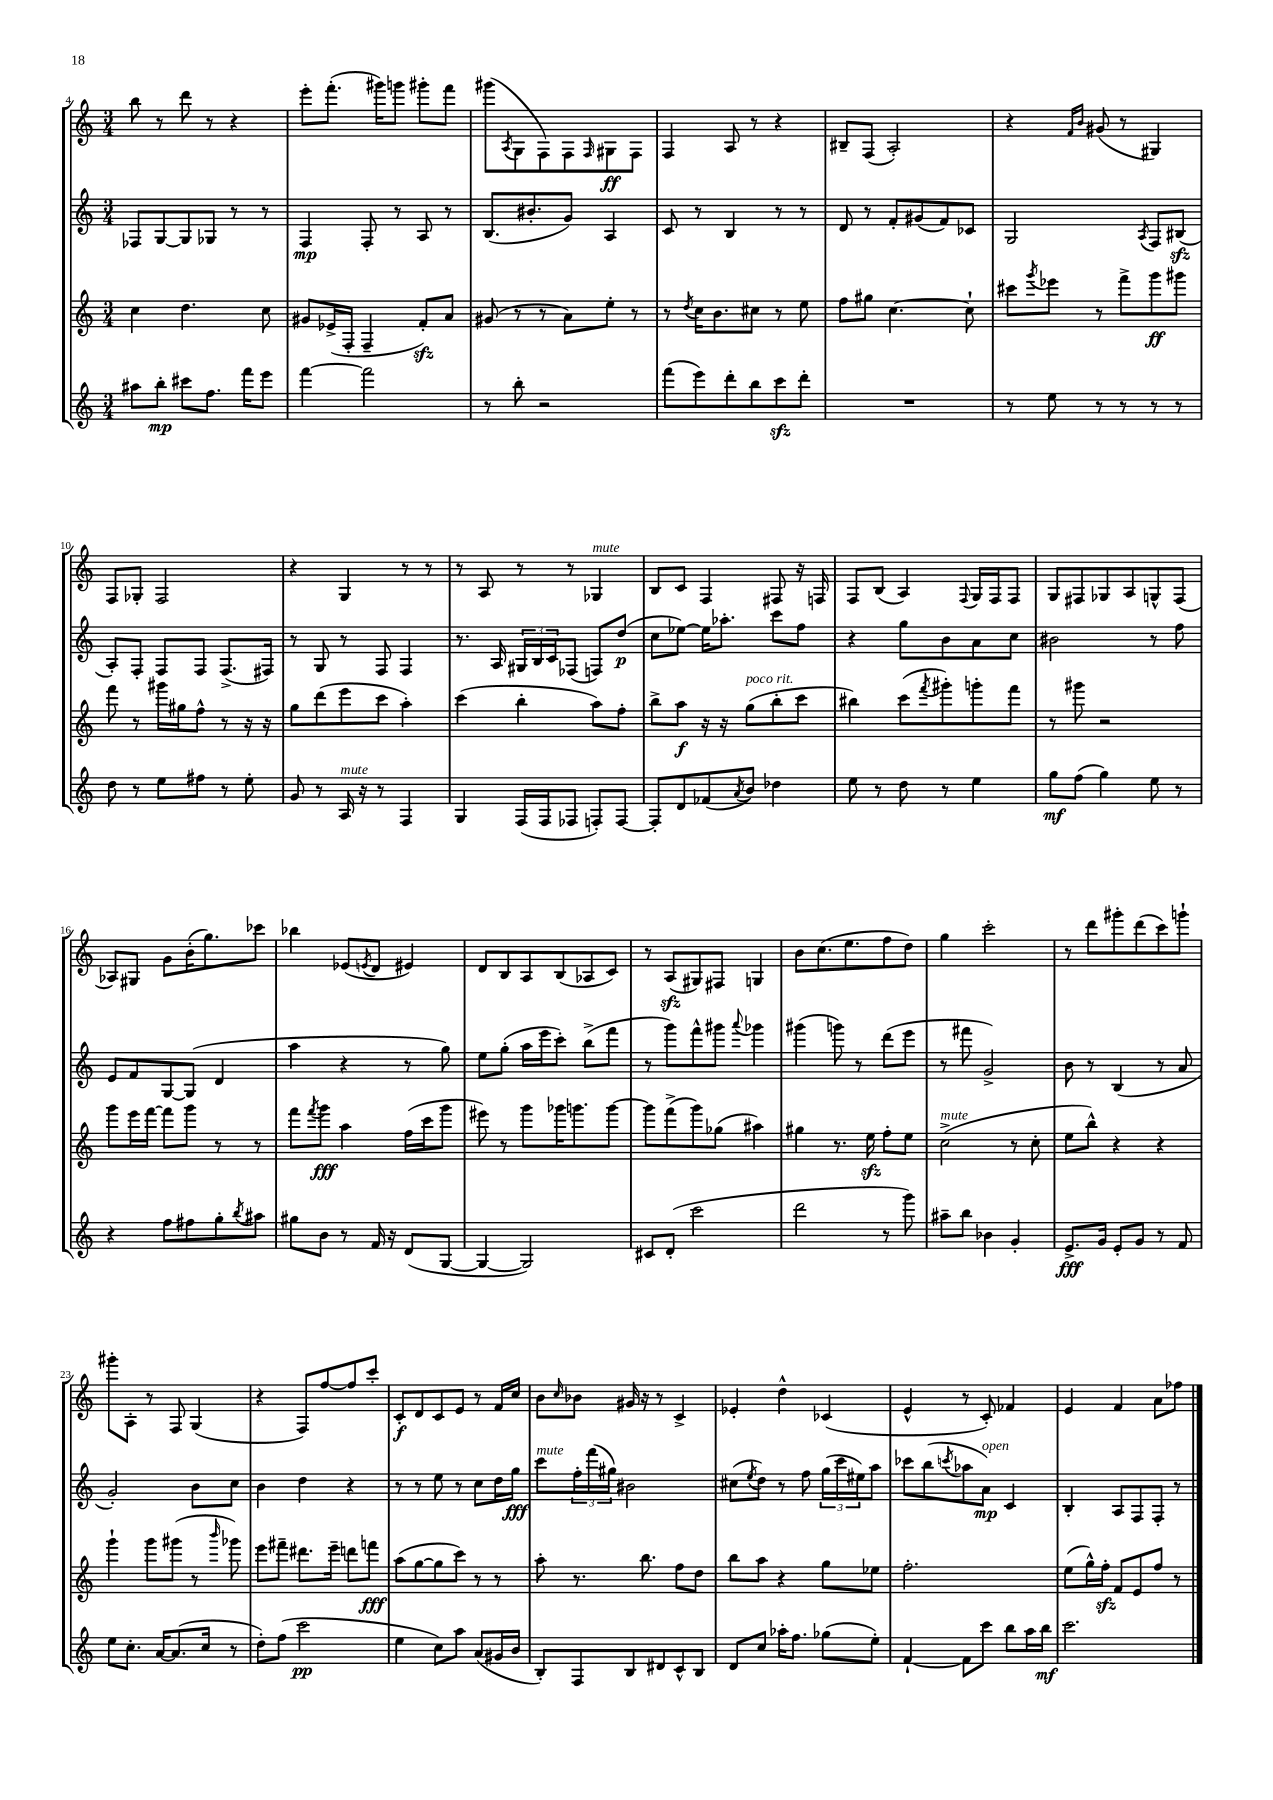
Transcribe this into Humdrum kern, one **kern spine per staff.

**kern	**kern	**kern	**kern
*staff4	*staff3	*staff2	*staff1
*clefG2	*clefG2	*clefG2	*clefG2
*k[]	*k[]	*k[]	*k[]
*M3/4	*M3/4	*M3/4	*M3/4
8aa#	4cc	8F-	8bb
8bb'	.	[8G	8r
8ccc#	4.dd	8G]	8ddd
8.ff	.	8G-	8r
.	.	8r	4r
16fff	.	.	.
8eee	8cc	8r	.
=	=	=	=
[4fff	8g#	4F	8eee'
.	(16e-^	.	(8.fff'
.	16F'	.	.
2fff]	4F~	8F'	.
.	.	.	16ggg#)
.	.	8r	8ggg
.	8f')	8A	8ggg#'
.	8a	8r	8fff
=	=	=	=
8r	(8g#	(8.B	(8ggg#
.	.	.	8qA
8bb'	8r	.	8G
.	.	8.b#'	.
2r	8r	.	8F)
.	8a)	8g)	8F
.	.	.	16qqF
.	8ee'	4A	8G#
.	8r	.	8F
=	=	=	=
(8fff	8r	8c	4F
.	8qdd	.	.
8eee)	16cc	8r	.
.	8.b	.	.
8ddd'	.	4B	8A
8bb	8cc#	.	8r
8ccc	8r	8r	4r
8ddd'	8ee	8r	.
=	=	=	=
2.r	8ff	8d	8B#~
.	8gg#	8r	(8F
.	[4.cc	8f'	2A')
.	.	(8g#	.
.	.	8f)	.
.	8cc`]	8c-	.
=	=	=	=
8r	8ccc#	2G	4r
.	8qggg	.	.
8ee	8eee-	.	.
.	.	.	16qqf
.	.	.	16qqb
8r	8r	.	(8g#
8r	8fff^	.	8r
.	.	8qA	.
8r	8ggg	8F	4G#)
8r	8ggg#	(8B#	.
=	=	=	=
8dd	8fff	8A')	8F
8r	8r	8F'	8G-'
8ee	16ggg#	8F	2F
.	16gg#	.	.
8ff#	8ff^^	8F	.
8r	8r	(8.F^	.
8ee'	16r	.	.
.	16r	16F#)	.
=	=	=	=
8g	8gg	8r	4r
8r	(8ddd	8G	.
16A	8eee	8r	4G
16r	.	.	.
8r	8ccc	8F	.
4F	4aa')	4F	8r
.	.	.	8r
=	=	=	=
4G	(4ccc	8.r	8r
.	.	.	8A
.	.	16A	.
(16F	4bb'	24G#	8r
.	.	24B	.
16F	.	.	.
.	.	24c	.
8F-	.	(8F-	8r
8F')	8aa)	8F)	4G-
[8F	8ff'	(8dd	.
=	=	=	=
8F']	8bb^	8cc	8B
8d	8aa	[8ee-)	8c
(8f-	16r	16ee-]	4F
.	16r	8.aa-'	.
8qa	.	.	.
8b)	(8gg	.	.
4dd-	8bb'	8ccc	8F#
.	8ccc	8ff	16r
.	.	.	16F
=	=	=	=
8ee	4bb#)	4r	8F
8r	.	.	(8B
8dd	(8ccc	8gg	4A)
.	8qfff	.	.
8r	8ggg#')	8b	.
.	.	.	8qqF
4ee	8ggg'	8a	16G
.	.	.	16F
.	8fff	8cc	8F
=	=	=	=
8gg	8r	2b#	8G
(8ff	8ggg#	.	8F#
4gg)	2r	.	8G-
.	.	.	8A
8ee	.	8r	8G^^
8r	.	8ff	(8F#
=	=	=	=
4r	8ggg	8e	8A-)
.	16eee	8f	8G#
.	[16fff	.	.
8ff	8fff]	[8G	8g
8ff#	8ggg	(8G]	(16b'
.	.	.	8.gg)
8gg'	8r	4d	.
8qbb	.	.	.
8aa#	8r	.	8ccc-
=	=	=	=
8gg#	8fff	4aa	4bb-
.	8qfff	.	.
8b	8ggg	.	.
8r	4aa	4r	(8e-
.	.	.	8qe
16f	.	.	8d
16r	.	.	.
(8d	(16ff	8r	4e#)
.	16ccc	.	.
[8G	8ggg	8gg)	.
=	=	=	=
4G_	8eee#)	8ee	8d
.	8r	(8gg'	8B
2G])	8ggg	16aa	8A
.	.	16eee	.
.	16ggg-	8ccc')	(8B
.	8.ggg	.	.
.	.	(8bb^	8A-
.	[8ggg	8fff	8c)
=	=	=	=
8c#	8ggg]	8r	8r
(8d'	(8fff^	8ggg)	(8A
2ccc	8ggg)	8fff^^	8G#)
.	(8gg-	8ggg#	8F#
.	.	8qqaaa	.
.	4aa#)	4ggg-	4G
=	=	=	=
2ddd	4gg#	(4ggg#	8b
.	.	.	(8.cc
.	8.r	8ggg)	.
.	.	.	8.ee
.	.	8r	.
.	16ee	.	.
8r	8ff'	(8ddd	8ff
8ggg)	8ee	8eee	8dd)
=	=	=	=
8aa#~	(2cc^	8r	4gg
8bb	.	8fff#	.
4b-	.	2g^)	2ccc'
4g'	8r	.	.
.	8cc'	.	.
=	=	=	=
8.e^	8ee	8b	8r
.	8bb^^)	8r	8ddd
16g	.	.	.
8e'	4r	(4B	8ggg#'
8g	.	.	(8ddd
8r	4r	8r	8ccc)
8f	.	8a	8ggg`
=	=	=	=
8ee	4ggg`	2g')	8ggg#'
8.cc'	.	.	8A'
.	8ggg	.	8r
[16a	.	.	.
(8.a]	(8ggg#	.	8F
.	8r	8b	(4G
16cc	.	.	.
.	16qqbbb	.	.
8r	8ggg-)	8cc	.
=	=	=	=
8dd')	8eee	4b	4r
(8ff	8fff#~	.	.
2ccc	8.ddd#	4dd	8F)
.	.	.	[8ff
.	16eee~	.	.
.	8ddd	4r	8ff]
.	8fff	.	8ccc'
=	=	=	=
4ee	(8aa	8r	8c'
.	[8gg	8r	8d
8cc)	8gg]	8ee	8c
8aa	8ccc)	8r	8e
(8a	8r	8cc	8r
16g#	8r	16dd	16f
16b	.	16gg	16cc
=	=	=	=
8B')	8aa'	8ccc	8b
.	.	.	16qqcc
8F	8.r	24ff'	8b-
.	.	(24fff	.
.	.	24gg#)	.
8B	.	2b#	16g#
.	8.bb	.	16r
8d#	.	.	8r
8c^^	8ff	.	4c^
8B	8dd	.	.
=	=	=	=
8d	8bb	(8cc#	4e-'
.	.	8qee	.
8cc	8aa	8dd)	.
16aa-'	4r	8r	4dd^^
8.ff	.	.	.
.	.	8ff	.
(8gg-	8gg	(24gg	(4c-
.	.	24ccc	.
.	.	24ee#)	.
8ee')	8ee-	8aa	.
=	=	=	=
[4f`	2.ff'	8ccc-	4e^^
.	.	(8bb	.
.	.	8qccc	.
8f]	.	8aa-	8r
8ccc	.	8a)	8c')
8bb	.	4c	4f-
16aa	.	.	.
16bb	.	.	.
=	=	=	=
2.ccc	(8ee	4B'	4e
.	16gg^^)	.	.
.	16ff'	.	.
.	8f	8A	4f
.	8e	8F	.
.	8ff	8F'	8a
.	8r	8r	8ff-
==	==	==	==
*-	*-	*-	*-
